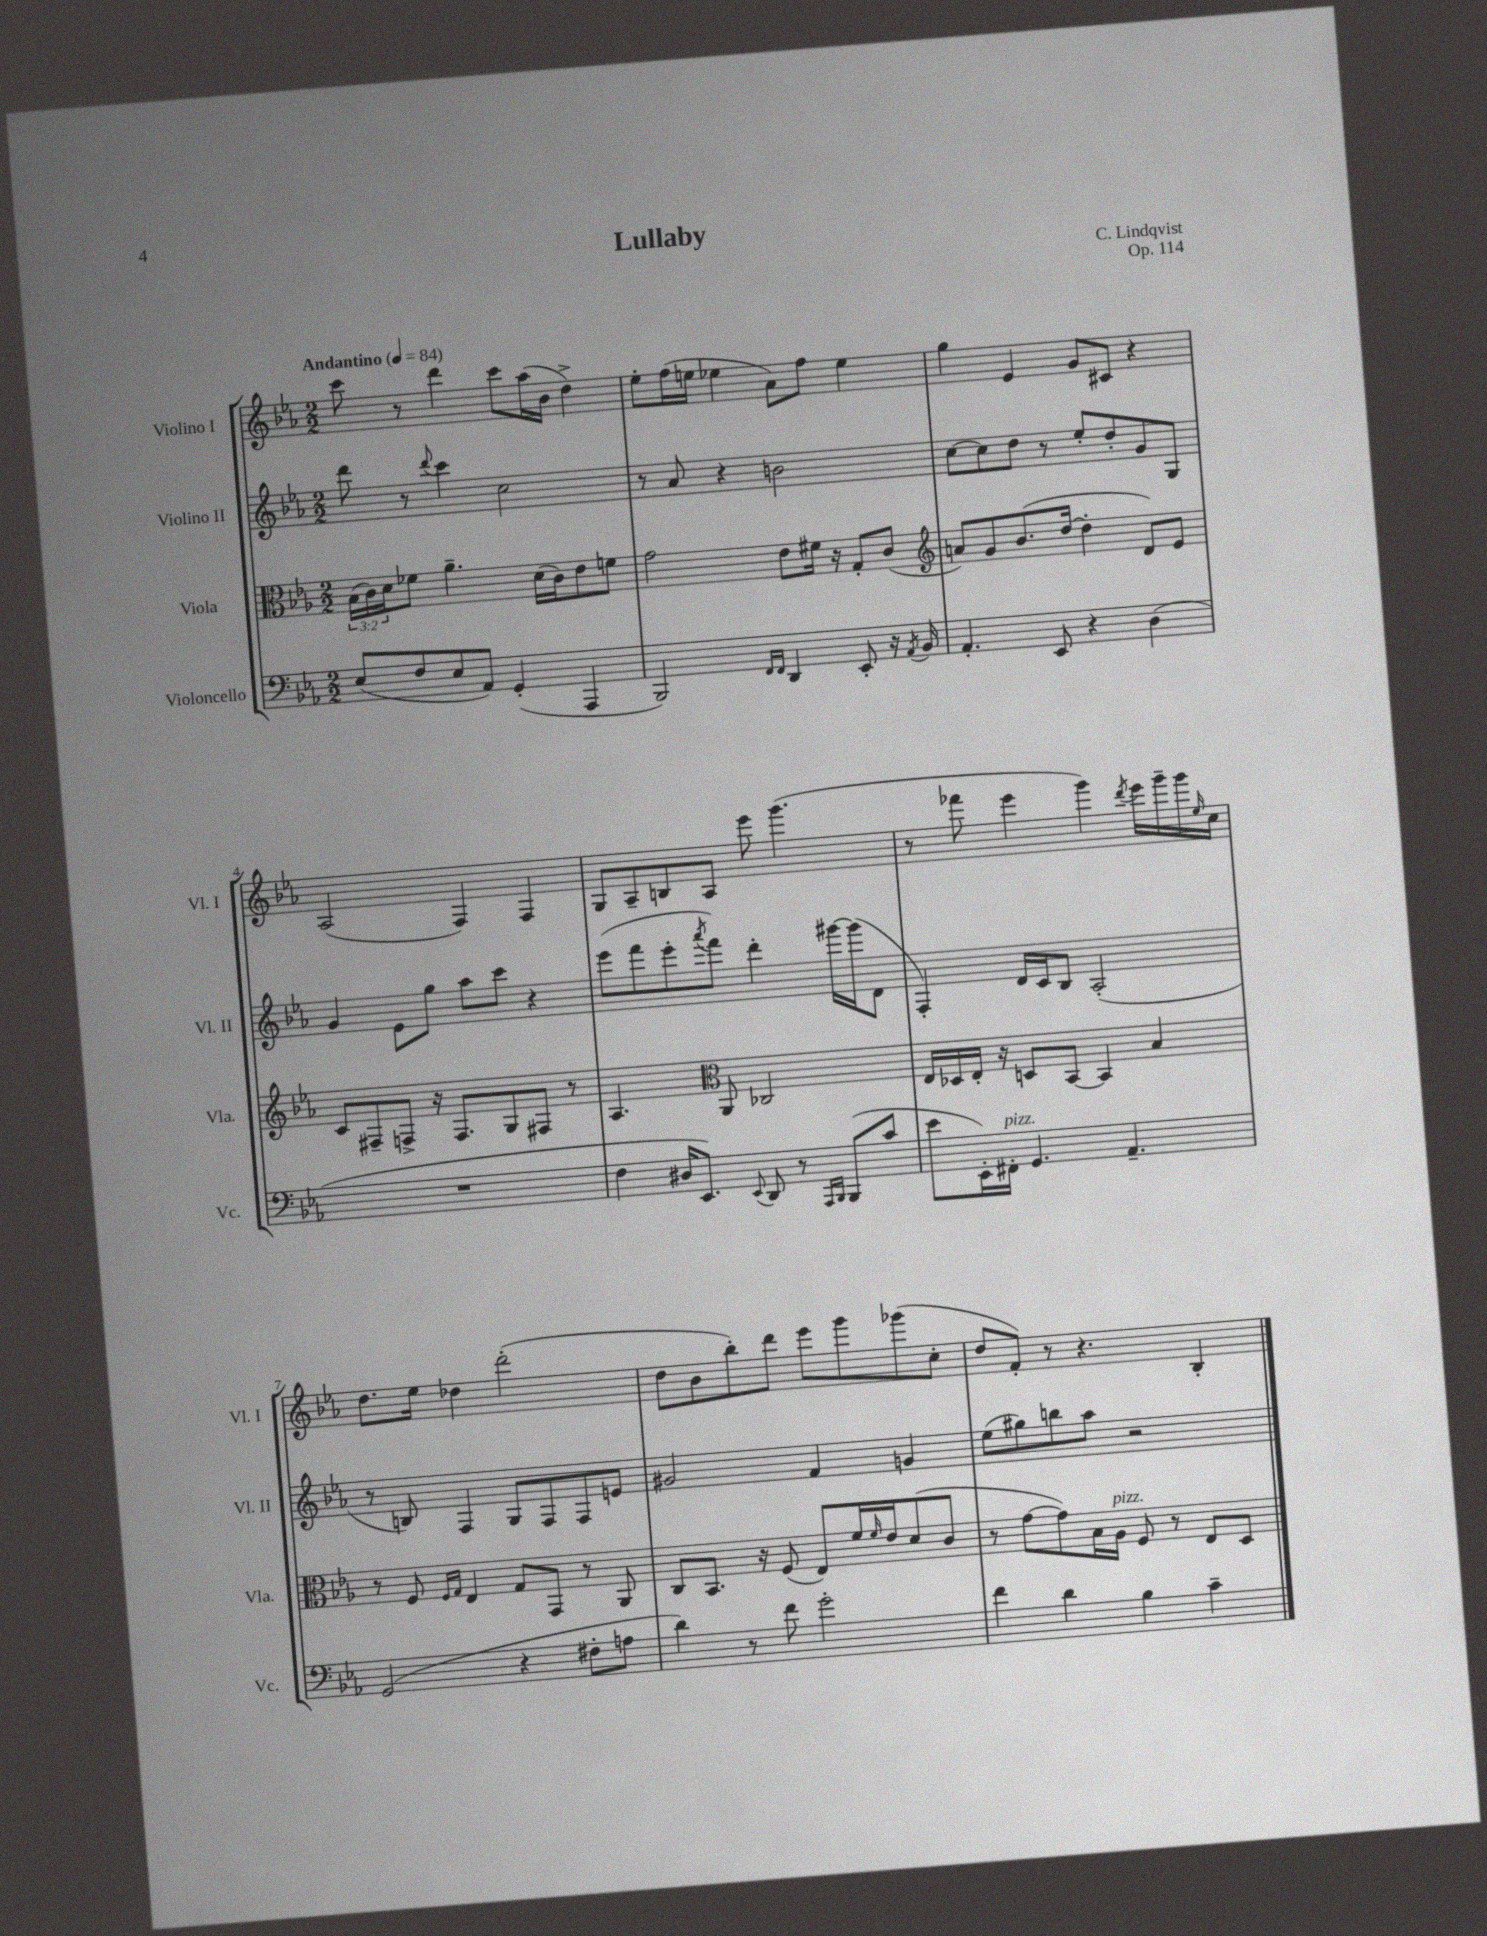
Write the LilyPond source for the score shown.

\header { title = "Lullaby" composer = "C. Lindqvist" opus = "Op. 114" }
<<
\new StaffGroup <<
\new Staff = "s0" \with { instrumentName = "Violino I" shortInstrumentName = "Vl. I" } {
    \clef treble \key ees \major \numericTimeSignature \time 2/2 \tempo "Andantino" 4 = 84
    c'''8 r8 d'''4 c'''8 aes''16( bes'16 d''4->) |
    ees''8-. f''16( e''16 ees''4 aes'8) f''8 ees''4 |
    g''4 ees'4 g'8 cis'8 r4 |
    aes2( f4) f4 |
    g8 aes8-- b8 aes8 ees'''8 g'''4.( |
    r8 fes'''8 ees'''4 g'''4) \acciaccatura { d'''8 } ees'''16 g'''16-- g'''16 \grace { ees''16 } c''16 |
    d''8. ees''16 des''4 d'''2-.( |
    d''8 bes'8 bes''8-.) d'''8 ees'''8 g'''8 ges'''8( c''8-. |
    d''8 f'8-.) r8 r4. bes4-. \bar "|." |
}
\new Staff = "s1" \with { instrumentName = "Violino II" shortInstrumentName = "Vl. II" } {
    \clef treble \key ees \major \numericTimeSignature \time 2/2
    d'''8 r8 \appoggiatura { d'''8 } c'''4 c''2 |
    r8 aes'8 r4 b'2 |
    c''8~ c''8 d''8 r8 ees''8-. d''8-. g'8 g8 |
    g'4 ees'8 g''8 aes''8 c'''8 r4 |
    ees'''8( f'''8 ees'''8-. \acciaccatura { aes'''8 } f'''8) d'''4-. gis'''16~ gis'''16( d'8 |
    f4-.) d'16 c'16 bes8 aes2-.( |
    r8 b8) f4 g8 f8 f8 e'8 |
    gis'2 f'4 g'4 |
    ees''8( gis''8) b''8 aes''8 r2 \bar "|." |
}
\new Staff = "s2" \with { instrumentName = "Viola" shortInstrumentName = "Vla." } {
    \clef alto \key ees \major \numericTimeSignature \time 2/2 \override Staff.TupletNumber.text = #tuplet-number::calc-fraction-text
    \tuplet 3/2 { bes16( c'16) d'16 } fes'8 aes'4.-- d'16( c'16) ees'8 f'8 |
    g'2 ees'8 fis'16 r16 g8-. c'8( |
    \clef treble a'8) g'8 bes'8.( d''16~ d''4-. d'8) ees'8 |
    c'8 fis8-- f8-> r16 f8. g8 fis8 r8 |
    aes4. \clef alto aes,8 ces2 |
    ees16 des16 ees16-. r16 d8 bes,8~ bes,4 bes4 |
    r8 f8 \grace { f16 g16 } ees4 g8 g,8 r8 aes,8 |
    c8 bes,8. r16 f8( ees8) f'16 \grace { f'16 } ees'16 d'8( c'8 |
    r8 g'8~ g'8) bes16 aes16^\markup { \italic "pizz." } f8 r8 ees8 d8 \bar "|." |
}
\new Staff = "s3" \with { instrumentName = "Violoncello" shortInstrumentName = "Vc." } {
    \clef bass \key ees \major \numericTimeSignature \time 2/2
    ees8( f8 ees8 aes,8) g,4-.( aes,,4 |
    bes,,2) \grace { f,16 f,16 } d,4 ees,8-. r16 \acciaccatura { aes,8 } bes,16 |
    aes,4.-. ees,8 r4 d4( |
    R1 |
    f4 dis16 ees,8.) \appoggiatura { ees,8 } d,8 r8 \grace { aes,,16 bes,,16 } bes,,8( c'8 |
    ees'8 ees,16-.) fis,16-.^\markup { \italic "pizz." } g,4. aes,4.-- |
    g,2( r4 fis8-. a8 |
    d'4) r8 f'8 g'2-. |
    f'4 d'4 bes4 c'4-- \bar "|." |
}
>>
>>
